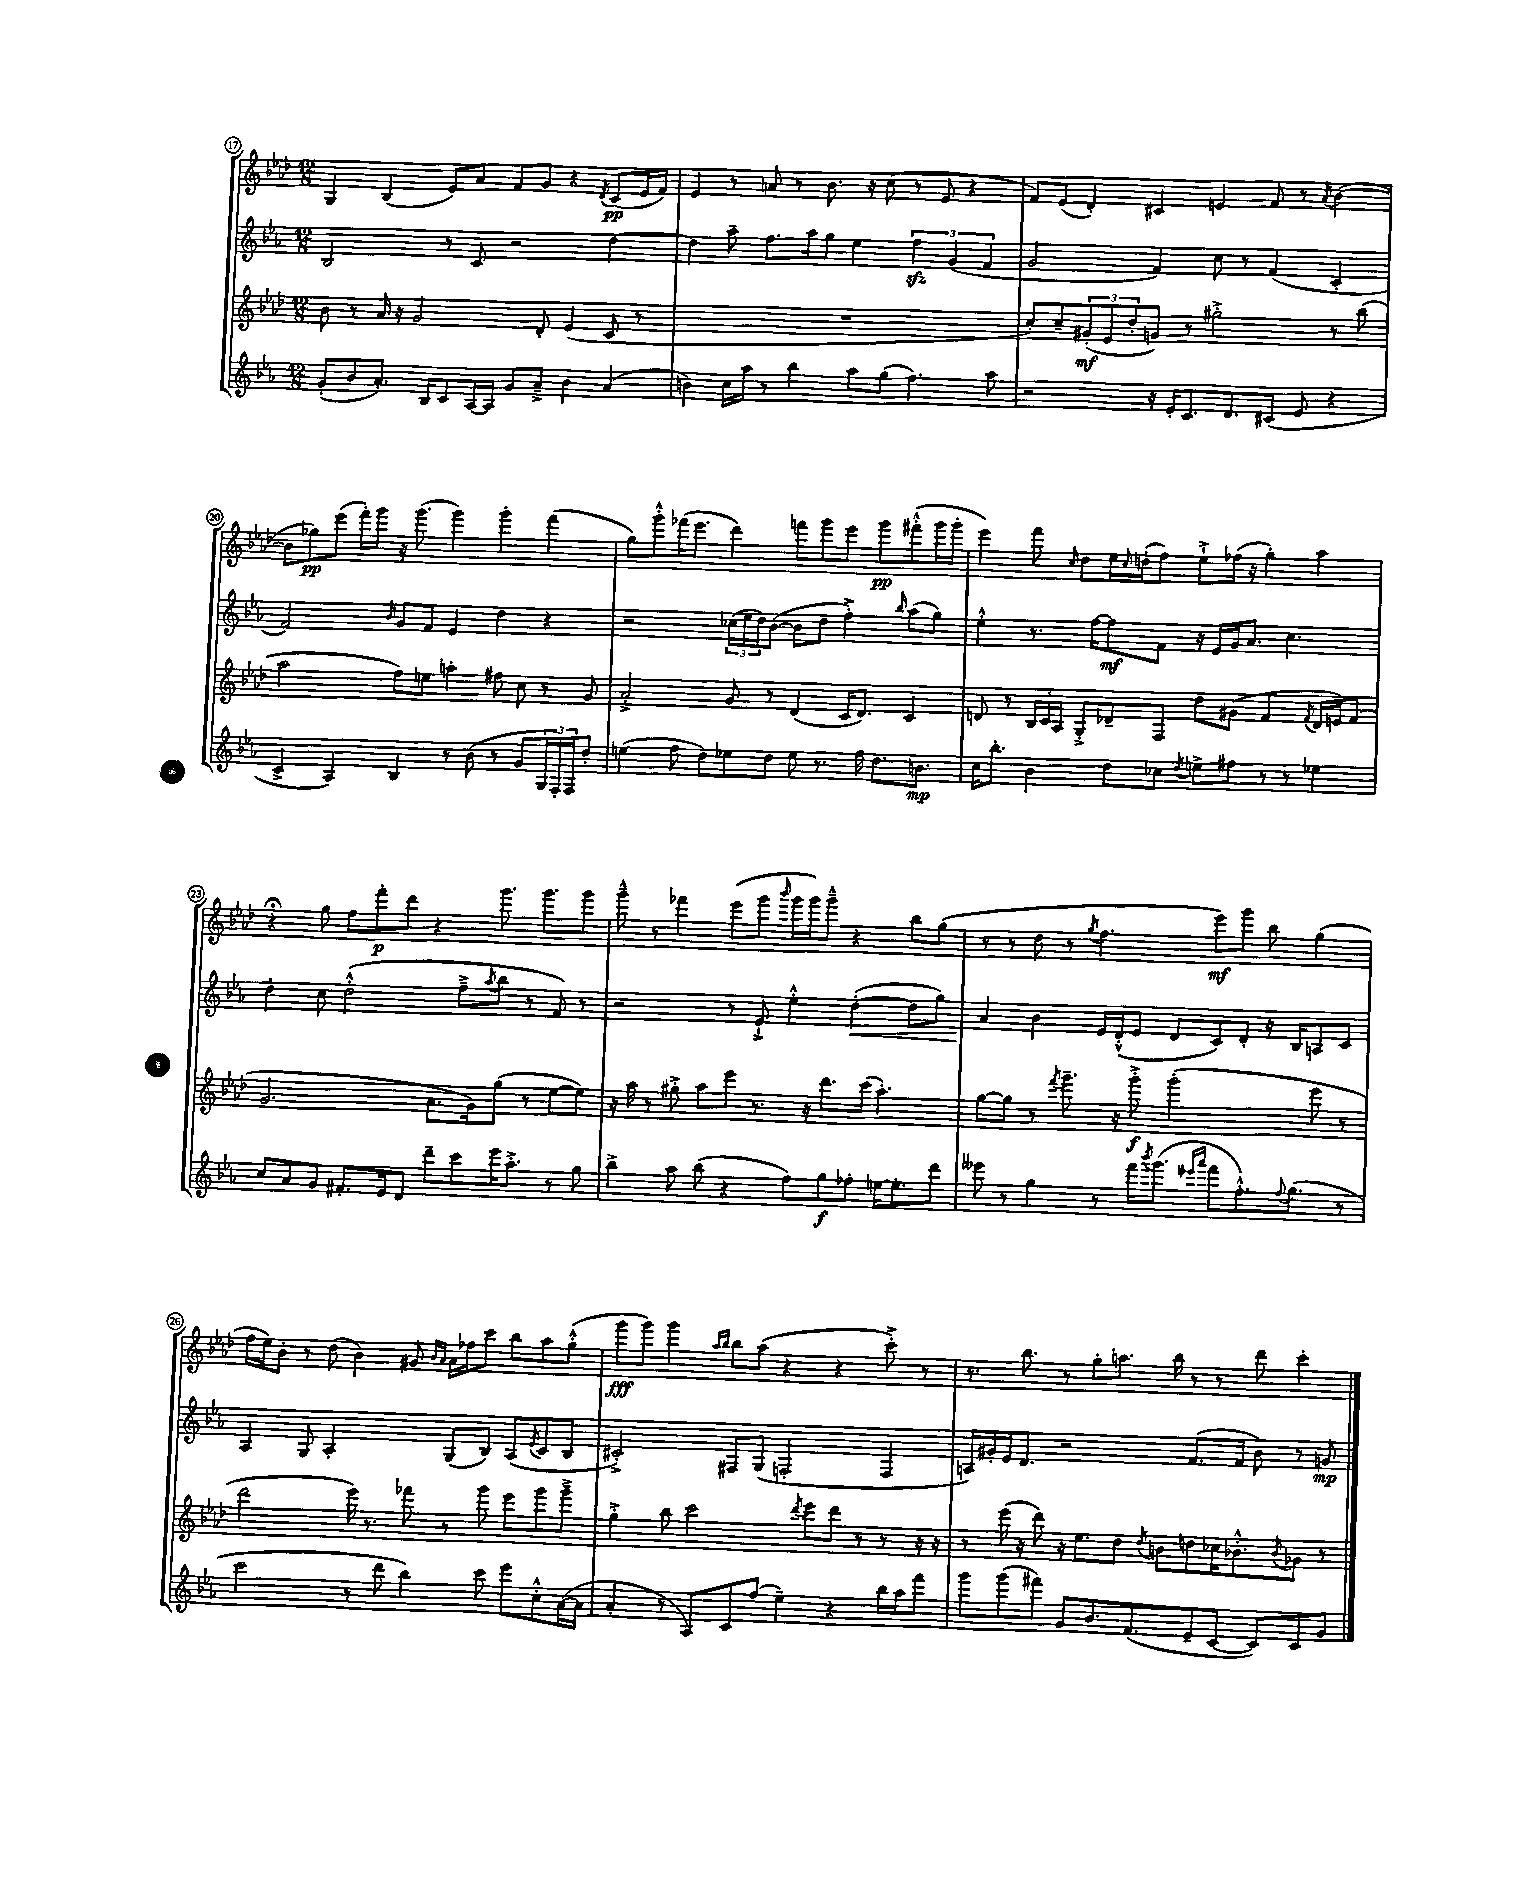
<<
\new StaffGroup <<
\new Staff = "s0" {
    \clef treble \key aes \major \numericTimeSignature \time 12/8
    g4 bes4( ees'8) aes'8 f'8 g'8 r4 \acciaccatura { des'8 } c'8\pp( ees'16 f'16) |
    ees'4 r8 a'8 r8 bes'8. r16 c''8( r8 ees'8 r4 |
    f'8) ees'8( des'4-.) cis'4 e'4 f'8 r8 \acciaccatura { aes'8 } bes'4~( |
    bes'8 ges''8\pp) ees'''8( f'''16-.) g'''16 r16 g'''8.( g'''4) g'''4-. f'''4( |
    g''8) g'''8-.-^ fes'''16( ees'''8. des'''4) f'''8 g'''8 ees'''8 g'''8\pp fis'''8-.-^( g'''16 g'''16-. |
    ees'''4) f'''8 \grace { c''16 } des''8 ees''16 \grace { c''16 } d''16-.( f''8) ees''8-!-> fes''16( r16 g''4-.) aes''4 |
    r4\fermata g''8 f''8 f'''8-.\p des'''8 r4 g'''8. g'''8. g'''8 |
    g'''8---^ r8 fes'''4 ees'''8( g'''8 \grace { bes'''16 } g'''16 g'''16) g'''8---^ r4 bes''8 g''8( |
    r8 r8 des''8 r8 \acciaccatura { g''8 } f''4. ees'''8\mf) g'''8 bes''8 g''4( |
    f''16 ees''16) bes'8-. r8 des''8( bes'4) gis'8 \grace { bes'16 aes'16 } aes'16 fes''16 c'''8 bes''8 aes''8 g''8-.-^( |
    g'''8\fff g'''8) g'''4 \grace { aes''16 bes''16 } bes''8 aes''8( r4 r4 c'''8-.->) r8 |
    r8. bes''8. r8 g''8-. a''8. bes''16 r8 r8 des'''8 c'''4-. \bar "|." |
}
\new Staff = "s1" {
    \clef treble \key ees \major \numericTimeSignature \time 12/8
    bes2 r8 c'8 r2 d''4~ |
    d''4 aes''8-- f''8. aes''16 g''8 ees''4 \tuplet 3/2 { f''4\sfz g'4( f'4 } |
    g'2 f'4) c''8 r8 f'4( c'4-. |
    f'2) \grace { bes'16 } g'8 f'8 ees'4 d''4 r4 |
    r2 \tuplet 3/2 { ces''16( ees''16 d''16) } bes'8~( bes'8 d''8 f''4-.->) \grace { bes''16 } aes''8( g''8) |
    ees''4-.-^ r8. f''16~ f''8\mf f'8 r16 ees'16 g'16 aes'8. c''4. |
    d''4-. c''8 d''2-.-^( f''8---> \acciaccatura { aes''8 } bes''8 r8 f'8) r8 |
    r2 r8 ees'8-!-> ees''4-.-^ d''4~-.\<( d''8 g''8) |
    aes'4\! bes'4 ees'16 d'16-.-^( ees'8 d'8 c'8) d'8-. r16 bes16 a8 c'8 |
    aes4 g8 aes2-. g8( bes8) aes8( \acciaccatura { ees'8 } c'8 bes8 |
    cis'2-.->) fis8 g8( f2-. f4 |
    a16) gis'16-. ees'16 d'8. r2 f'8.( f'16 bes'8) r8 g'8\mp \bar "|." |
}
\new Staff = "s2" {
    \clef treble \key aes \major \numericTimeSignature \time 12/8
    bes'8 r8 aes'16 r16 g'2 des'8-. ees'4( c'8 r8 |
    R1. |
    c''8-.) c''8-- \tuplet 3/2 { gis'8-.\mf( ees'8 des''8-. } g'8) r8 gis''2-.-> r8 bes''8( |
    aes''2 f''8) e''8 a''4-. fis''8 c''8 r8 g'8 |
    aes'2-.-> g'8 r8 des'4( c'16 des'8.) c'4 |
    d'8 r8 \tuplet 3/2 { bes16 c'16 aes16 } g8-.-> des'8-- f8 des''8 gis'8( f'4 \acciaccatura { f'8 } des'16 e'16) f'8( |
    g'2. aes'8. g'16) g''8( r8 ees''8~ ees''8) |
    r16 aes''16 r8 gis''8-.-> aes''8 ees'''8 r8. r16 des'''8. c'''16( aes''4.-.) |
    g''8~ g''8 r8 \acciaccatura { f'''8 } g'''8.-- r16 g'''8-.->\f g'''2-.( ees'''8 r8 |
    des'''2 ees'''16) r8. fes'''8 r8 g'''8 ees'''8 g'''8 g'''8---> |
    g''4-.-> bes''8 c'''2 \acciaccatura { des'''8 } ees'''8 des'''8 r8 r8 r16 r16 |
    r8 ees'''16( r16 des'''8) r16 ees''8. des''8 \acciaccatura { des''8 } b'8 d''8 ces''16 bes'8.-.-^ \acciaccatura { bes'8 } ges'8 r8 \bar "|." |
}
\new Staff = "s3" {
    \clef treble \key ees \major \numericTimeSignature \time 12/8
    g'8-.( bes'8 aes'8.-.) bes16 c'8 aes16~ aes16 g'8 aes'8---> bes'4 aes'4( |
    b'4) c''16 aes''16 r8 bes''4 aes''8 g''8( f''4.) aes''8 |
    r2 r16 ees'16-. c'8. d'8. cis'8( ees'8 r4 |
    c'4-> aes4) bes4 r8 bes'8( r8 g'8 \tuplet 3/2 { g16 f16-.) f16 } d''8-. |
    e''4( f''8 d''8) ees''8 d''8 ees''8 r8. f''16 d''8. b'8.\mp |
    c''16 bes''8.-. bes'4 d''8 ces''8 \acciaccatura { d''8 } e''8-> fis''8 r8 r8 ees''4 |
    c''8 aes'8 g'8 fis'8.-. ees'16 d'8 d'''8-- c'''8 ees'''16 aes''8.-.-> r8 g''8 |
    bes''4-> aes''8 bes''8( r4 f''8) g''8\f fes''8-. e''16~ e''8.-. d'''8 |
    eeses'''8 r8 g''4 r8 f'''16 \acciaccatura { bes'''8 } g'''8.( \grace { ees'''16 aes'''16 } f'''8 f''8.-.-^) \appoggiatura { f''8 } g''8.( r8 |
    c'''2 r8 d'''8 bes''4) c'''8 ees'''8 c''8-.-^ aes'16~( aes'16 |
    aes'4-. r8 aes8) c'8 f''8( ees''4--) r4 bes''16 aes''16 f'''8 |
    g'''8 g'''8( fis'''8) g'8 bes'8. f'8.( ees'8-- c'8~ c'8) c'8 g'8 \bar "|." |
}
>>
>>
\layout { \context { \Score currentBarNumber = #17 \override BarNumber.stencil = #(make-stencil-circler 0.1 0.3 ly:text-interface::print) } }
